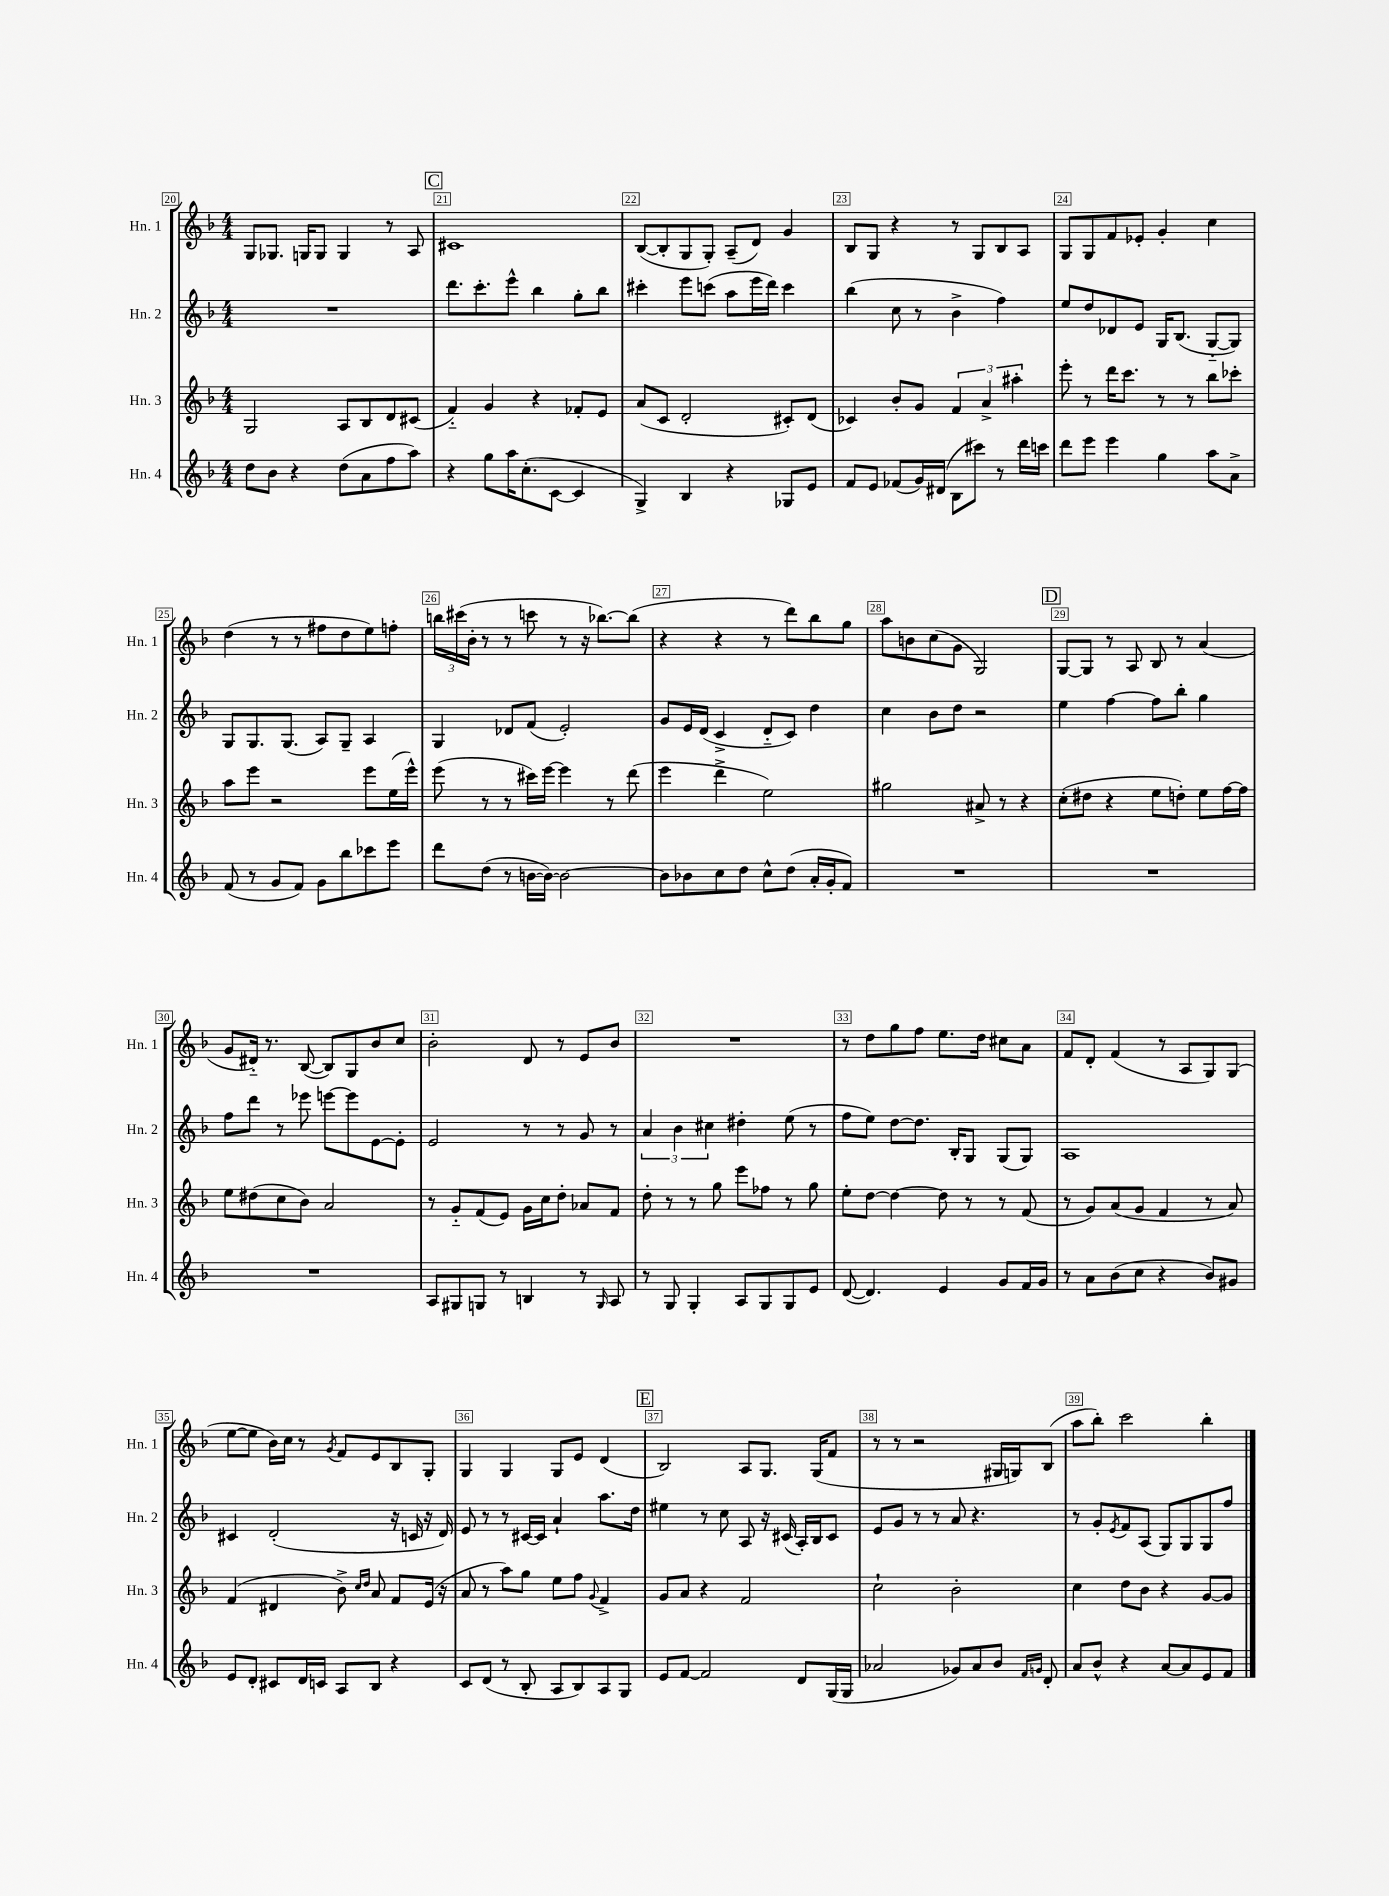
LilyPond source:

<<
\new StaffGroup <<
\new Staff = "s0" \with { instrumentName = "Hn. 1" shortInstrumentName = "Hn. 1" } {
    \clef treble \key f \major \numericTimeSignature \time 4/4
    g8 ges8. g16 g8 g4 r8 a8 |
    \mark \markup { \box "C" } cis'1 |
    bes8~( bes8-. g8 g8-.) a8--( d'8) g'4 |
    bes8 g8 r4 r8 g8 bes8 a8 |
    g8 g8 f'8 ees'8-. g'4-. c''4 |
    d''4( r8 r8 fis''8 d''8 e''8) f''8-. |
    \tuplet 3/2 { b''16 cis'''16( bes'16-. } r8 r8 c'''8 r8 r16 bes''8.~) bes''8( |
    r4 r4 r8 d'''8) bes''8 g''8 |
    a''8 b'8 c''8( g'8 g2) |
    \mark \markup { \box "D" } g8~ g8 r8 a8 bes8 r8 a'4( |
    g'8 dis'16-_) r8. bes8~( bes8) g8 bes'8 c''8 |
    bes'2-. d'8 r8 e'8 bes'8 |
    R1 |
    r8 d''8 g''8 f''8 e''8. d''16 cis''8 a'8 |
    f'8 d'8-. f'4( r8 a8 g8) g8( |
    e''8~ e''8 bes'16) c''16 r8 \acciaccatura { g'8 } f'8 e'8 bes8 g8-. |
    g4 g4 g8 e'8 d'4( |
    \mark \markup { \box "E" } bes2) a8 g8. g16( f'8 |
    r8 r8 r2 gis16 g16) bes8( |
    a''8 bes''8-.) c'''2 bes''4-. \bar "|." |
}
\new Staff = "s1" \with { instrumentName = "Hn. 2" shortInstrumentName = "Hn. 2" } {
    \clef treble \key f \major \numericTimeSignature \time 4/4
    R1 |
    \mark \markup { \box "C" } d'''8. c'''8.-. e'''8-^ bes''4 g''8-. bes''8 |
    cis'''4-. e'''8 c'''8( a''8 e'''16 d'''16) c'''4 |
    bes''4( c''8 r8 bes'4-> f''4) |
    e''8 d''8 des'8 e'8 g16 bes8.( g8~-_ g8) |
    g8 g8. g8.( a8) g8-- a4 |
    g4 des'8 f'8( e'2-.) |
    g'8 e'16 d'16( c'4-> d'8-_ c'8) d''4 |
    c''4 bes'8 d''8 r2 |
    \mark \markup { \box "D" } e''4 f''4~ f''8 bes''8-. g''4 |
    f''8 d'''8 r8 ees'''8 e'''8~ e'''8 e'8~ e'8-. |
    e'2 r8 r8 g'8 r8 |
    \tuplet 3/2 { a'4 bes'4 cis''4 } dis''4-. e''8( r8 |
    f''8 e''8) d''8~ d''8. bes16-. g8 g8( g8) |
    a1 |
    cis'4 d'2-.( r16 c'16 r16 d'16) |
    e'8 r8 r8 cis'16~ cis'16 a'4-! a''8. d''16 |
    \mark \markup { \box "E" } eis''4 r8 c''8 a8 r16 cis'16( a16-.) bes16 cis'8 |
    e'8 g'8 r8 r8 a'8 r4. |
    r8 g'8-. \acciaccatura { e'8 } f'8 a8( g8) g8 g8 f''8 \bar "|." |
}
\new Staff = "s2" \with { instrumentName = "Hn. 3" shortInstrumentName = "Hn. 3" } {
    \clef treble \key f \major \numericTimeSignature \time 4/4
    g2 a8 bes8 d'8 cis'8( |
    \mark \markup { \box "C" } f'4-_) g'4 r4 fes'8-. e'8 |
    a'8( c'8 d'2-. cis'8-.) d'8( |
    ces'4) bes'8-. g'8 \tuplet 3/2 { f'4 a'4-> ais''4-. } |
    e'''8-. r8 d'''16 c'''8. r8 r8 bes''8 ces'''8-. |
    a''8 e'''8 r2 e'''8 e''16( e'''16-^) |
    e'''8( r8 r8 cis'''16) e'''16~ e'''4 r8 d'''8( |
    e'''4 d'''4-> e''2) |
    gis''2 ais'8-> r8 r4 |
    \mark \markup { \box "D" } c''8-.( dis''8 r4 e''8 d''8-.) e''8 f''16~ f''16 |
    e''8 dis''8( c''8 bes'8) a'2 |
    r8 g'8-_ f'8( e'8) g'16 c''16 d''8-. aes'8 f'8 |
    d''8-. r8 r8 g''8 e'''8 fes''8 r8 g''8 |
    e''8-. d''8~ d''4~ d''8 r8 r8 f'8( |
    r8 g'8) a'8( g'8 f'4 r8 a'8) |
    f'4( dis'4 bes'8->) \grace { c''16 d''16 } a'8 f'8 e'16( r16 |
    a'8 r8 a''8) g''8 e''8 f''8 \appoggiatura { g'8 } f'4-> |
    \mark \markup { \box "E" } g'8 a'8 r4 f'2 |
    c''2-! bes'2-. |
    c''4 d''8 bes'8 r4 g'8~ g'8 \bar "|." |
}
\new Staff = "s3" \with { instrumentName = "Hn. 4" shortInstrumentName = "Hn. 4" } {
    \clef treble \key f \major \numericTimeSignature \time 4/4
    d''8 bes'8 r4 d''8( a'8 f''8 a''8) |
    \mark \markup { \box "C" } r4 g''8 a''16 c''8.-.( c'8~ c'4 |
    g4->) bes4 r4 ges8 e'8 |
    f'8 e'8 fes'8( g'16) dis'16( bes8 cis'''8) r8 d'''16 c'''16 |
    d'''8 e'''8 e'''4 g''4 a''8 a'8-> |
    f'8( r8 g'8 f'8) g'8 bes''8 ces'''8 e'''8 |
    d'''8 d''8( r8 b'16~ b'16~) b'2~ |
    b'8 bes'8 c''8 d''8 c''8-^ d''8( a'16-. g'16-. f'8) |
    R1 |
    \mark \markup { \box "D" } R1 |
    R1 |
    a8 gis8 g8 r8 b4 r8 \grace { g16 } a8 |
    r8 g8 g4-. a8 g8 g8 e'8 |
    d'8~( d'4.) e'4 g'8 f'16 g'16 |
    r8 a'8 bes'8( c''8 r4 bes'8) gis'8 |
    e'8 d'8-. cis'8 d'16 c'16 a8 bes8 r4 |
    c'8 d'8( r8 bes8-. a8 bes8) a8 g8 |
    \mark \markup { \box "E" } e'8 f'8~ f'2 d'8 g16( g16 |
    aes'2 ges'8) aes'8 bes'8 \grace { f'16 g'16 } d'8-. |
    a'8 bes'8-^ r4 a'8~ a'8 e'8 f'8 \bar "|." |
}
>>
>>
\layout { \context { \Score currentBarNumber = #20 \override BarNumber.break-visibility = ##(#f #t #t) barNumberVisibility = #all-bar-numbers-visible \override BarNumber.stencil = #(make-stencil-boxer 0.1 0.3 ly:text-interface::print) } }
